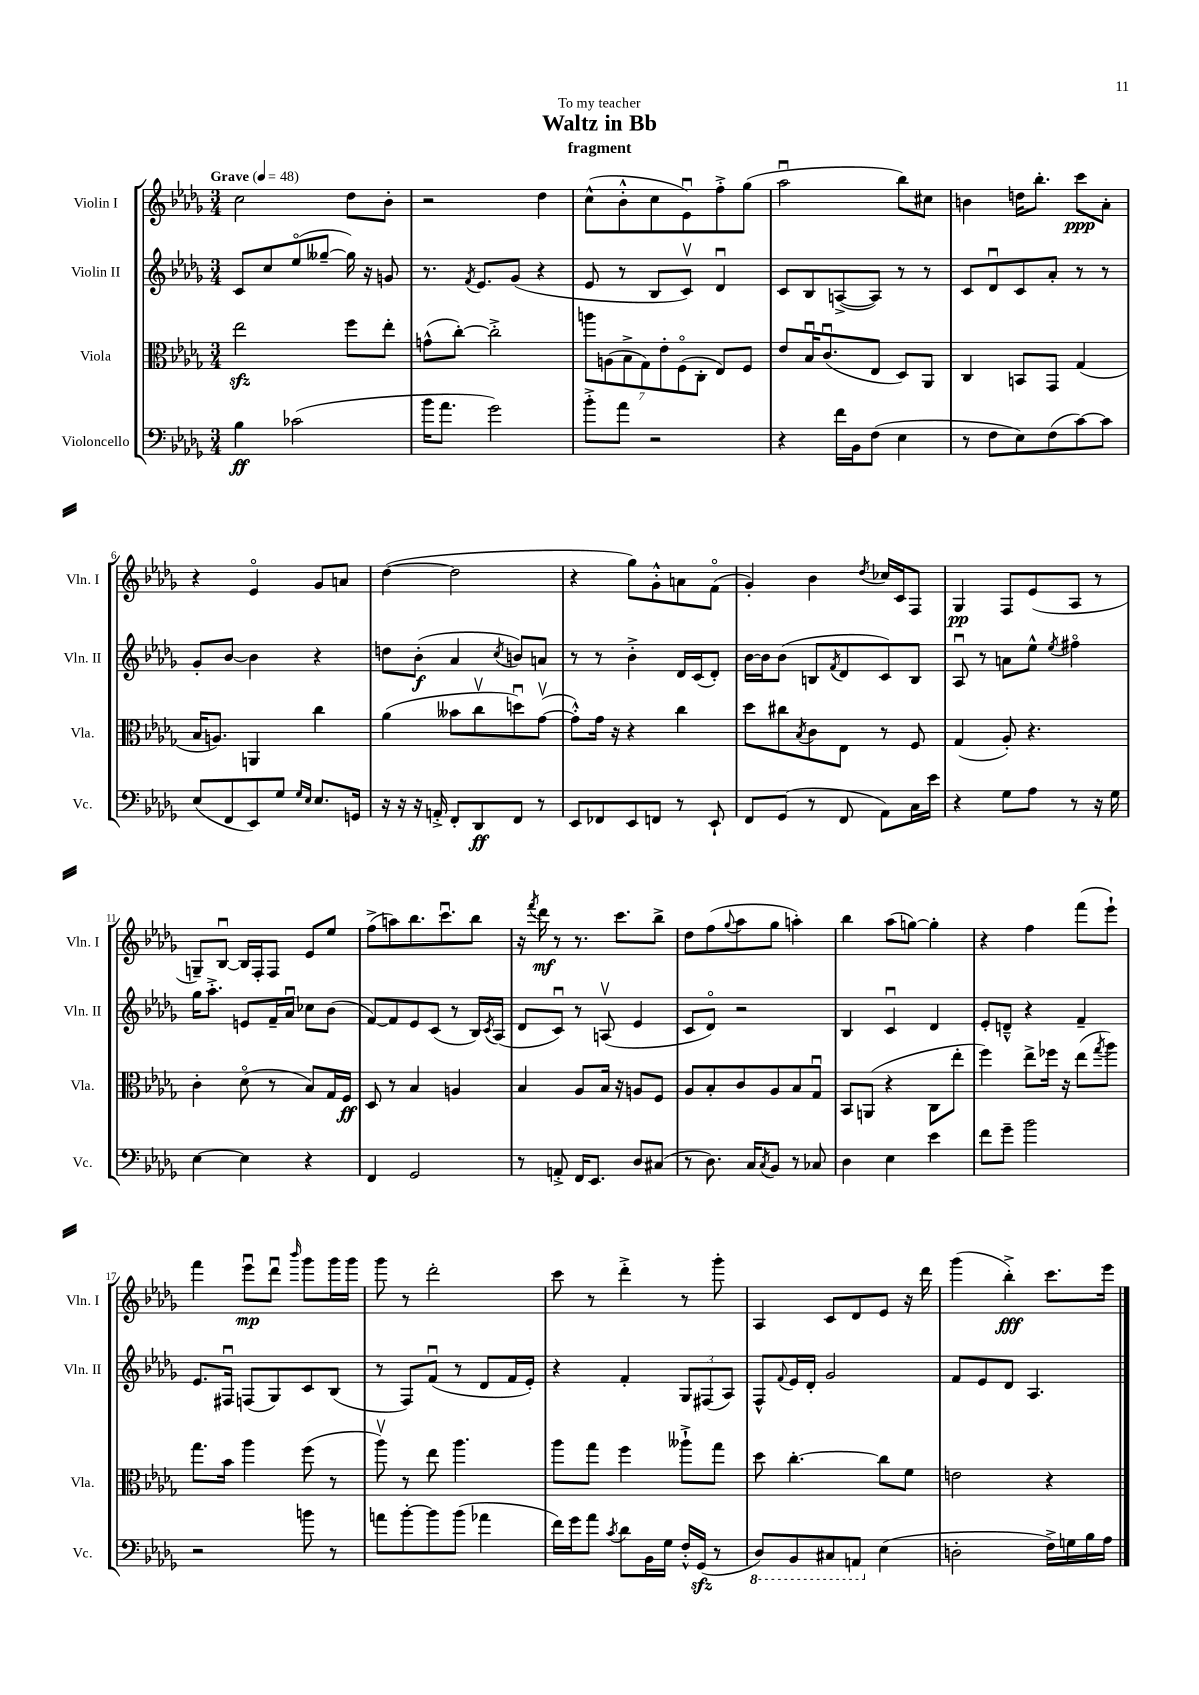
\header { title = "Waltz in Bb" subtitle = "fragment" dedication = "To my teacher" }
<<
\new StaffGroup <<
\new Staff = "s0" \with { instrumentName = "Violin I" shortInstrumentName = "Vln. I" } {
    \clef treble \key des \major \numericTimeSignature \time 3/4 \tempo "Grave" 4 = 48
    c''2 des''8 bes'8-. |
    r2 des''4 |
    c''8-^( bes'8-.-^ c''8 ees'8\downbow) f''8-.-> ges''8( |
    aes''2\downbow bes''8) cis''8 |
    b'4 d''16 bes''8.-. c'''8\ppp aes'8-. |
    r4 ees'4\flageolet ges'8 a'8 |
    des''4~( des''2 |
    r4 ges''8) ges'8-.-^ a'8 f'8\flageolet( |
    ges'4-.) bes'4 \acciaccatura { des''8 } ces''16 c'16 f8 |
    ges4\pp f8 ees'8( aes8 r8 |
    g8--) bes8~\downbow bes16 f16-. f8 ees'8 ees''8 |
    f''8->( a''8) bes''8. c'''8.\downbow bes''8 |
    r16 \acciaccatura { f'''8 } des'''16\mf r8 r8. c'''8. bes''8-> |
    des''8 f''8( \appoggiatura { ges''8 } aes''8 ges''8 a''4-.) |
    bes''4 aes''8( g''8~) g''4-. |
    r4 f''4 f'''8( ees'''8-!) |
    f'''4 ees'''8\downbow\mp des'''8\downbow \grace { bes'''16 } ges'''8 ges'''16 ges'''16 |
    ges'''8 r8 des'''2-. |
    c'''8 r8 des'''4-.-> r8 ges'''8-. |
    aes4 c'8 des'8 ees'8 r16 des'''16 |
    ges'''4( bes''4-.->\fff) c'''8. ees'''16 \bar "|." |
}
\new Staff = "s1" \with { instrumentName = "Violin II" shortInstrumentName = "Vln. II" } {
    \clef treble \key des \major \numericTimeSignature \time 3/4
    c'8 c''8 ees''8\flageolet( geses''8~-- geses''16) r16 g'8 |
    r8. \acciaccatura { f'8 } ees'8. ges'8( r4 |
    ees'8 r8 bes8 c'8\upbow) des'4\downbow |
    c'8 bes8 a8~->( a8) r8 r8 |
    c'8 des'8\downbow c'8 aes'8-. r8 r8 |
    ges'8-. bes'8~ bes'4 r4 |
    d''8 bes'8-.\f( aes'4 \acciaccatura { c''8 } b'8) a'8 |
    r8 r8 bes'4-.-> des'16 c'16( des'8-.) |
    bes'16~ bes'16 bes'8( b8 \acciaccatura { f'8 } des'8 c'8) b8 |
    aes8\downbow r8 a'8 ees''8-^ \acciaccatura { ees''8 } fis''4\flageolet |
    ges''16 aes''8.-.-> e'8 f'16-- aes'16\downbow ces''8 bes'8( |
    f'8~) f'8 ees'8 c'8( r8 bes16) \acciaccatura { c'8 } aes16( |
    des'8 c'8\downbow) r8 a8\upbow( ees'4 |
    c'8 des'8\flageolet) r2 |
    bes4 c'4\downbow des'4 |
    ees'8-. d'8---^ r4 f'4-- |
    ees'8. fis16\downbow f8( ges8) c'8 bes8( |
    r8 f8) f'8\downbow( r8 des'8 f'16 ees'16-.) |
    r4 f'4-. \tuplet 3/2 { ges8 fis8( aes8) } |
    f8-^ \appoggiatura { f'8 } ees'16 des'16-. ges'2 |
    f'8 ees'8 des'8 aes4. \bar "|." |
}
\new Staff = "s2" \with { instrumentName = "Viola" shortInstrumentName = "Vla." } {
    \clef alto \key des \major \numericTimeSignature \time 3/4
    ees''2\sfz f''8 ees''8-. |
    g'8-^( c''8~-.) c''2-.-> |
    \tuplet 7/4 { a''8 a8( bes8-> ges8) ees'8-. f8\flageolet( c8-. } ees8) f8 |
    ees'8 bes16\downbow c'8.\downbow( ees8 des8) aes,8 |
    c4 b,8 ges,8 ges4( |
    bes16 a8.) a,4 c''4 |
    aes'4( beses'8 c''8\upbow d''8\downbow) ges'8~\upbow( |
    ges'8-.-^) ges'16 r16 r4 c''4 |
    des''8 cis''8 \acciaccatura { bes8 } c'8 ees8 r8 f8 |
    ges4( aes8-.) r4. |
    c'4-. des'8\flageolet( r8 bes8) ges16 f16\ff |
    des8 r8 bes4 a4 |
    bes4 aes8 bes16 r16 a8 f8 |
    aes8 bes8-. c'8 aes8 bes8 ges8\downbow |
    bes,8 a,8( r4 c8 ees''8-. |
    f''4) ees''8-> fes''16 r16 ees''8( \acciaccatura { ges''8 } aes''8) |
    ges''8. bes'16 aes''4 f''8( r8 |
    aes''8\upbow) r8 ees''8 aes''4. |
    aes''8 ges''8 f''4 aeses''8-!-> ges''8 |
    des''8 c''4.~-. c''8 f'8 |
    e'2 r4 \bar "|." |
}
\new Staff = "s3" \with { instrumentName = "Violoncello" shortInstrumentName = "Vc." } {
    \clef bass \key des \major \numericTimeSignature \time 3/4
    bes4\ff ces'2( |
    bes'16 aes'8. ges'2) |
    bes'8-.-> aes'8 r2 |
    r4 f'16 bes,16 f8( ees4 |
    r8 f8 ees8) f8( c'8~) c'8 |
    ees8( f,8 ees,8) ges8 \grace { ges16 ees16 } ees8. g,16 |
    r16 r16 r16 a,16-.-> f,8-. des,8\ff f,8 r8 |
    ees,8 fes,8 ees,8 f,8 r8 ees,8-! |
    f,8 ges,8( r8 f,8 aes,8) c16 ees'16 |
    r4 ges8 aes8 r8 r16 ges16 |
    ees4~ ees4 r4 |
    f,4 ges,2 |
    r8 a,8-.-> f,16 ees,8. des8 cis8( |
    r8 des8.) c16 \acciaccatura { c8 } bes,8 r8 ces8 |
    des4 ees4 ees'4 |
    f'8 ges'8-- bes'2 |
    r2 b'8 r8 |
    a'8 bes'8~-. bes'8 bes'8( aes'4 |
    f'16) ges'16 aes'8 \acciaccatura { c'8 } des'8 bes,16 ges16 f16-.-^ ges,16\sfz( r8 |
    \ottava #-1 des,8) bes,,8 cis,8 a,,8 \ottava #0 ees4( |
    d2-. f16->) g16 bes16 aes16 \bar "|." |
}
>>
>>
